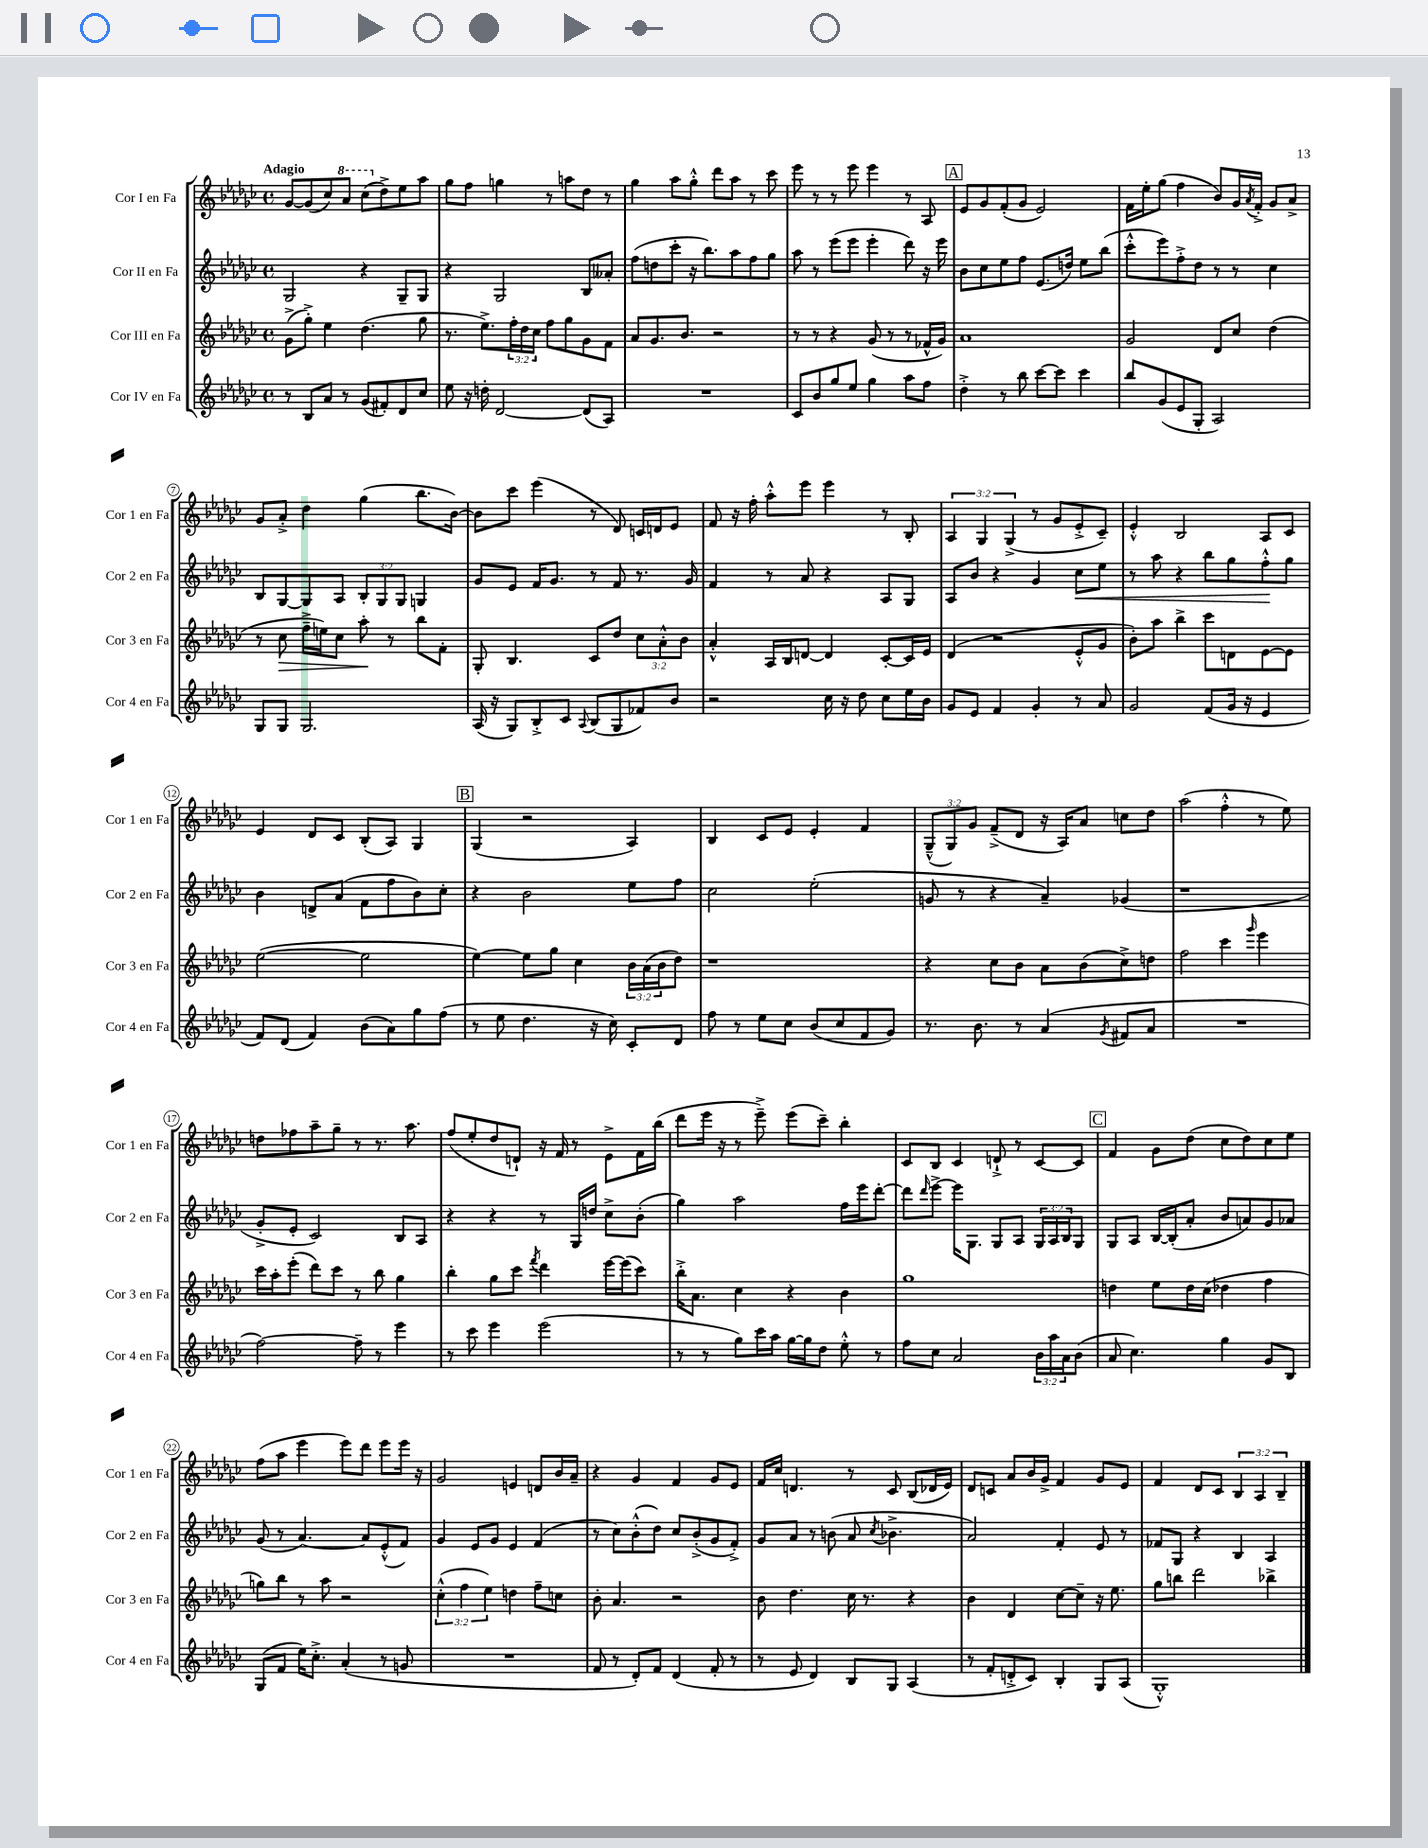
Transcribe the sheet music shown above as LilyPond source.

<<
\new StaffGroup <<
\new Staff = "s0" \with { instrumentName = "Cor I en Fa" shortInstrumentName = "Cor 1 en Fa" } {
    \clef treble \key ges \major \defaultTimeSignature \time 4/4 \override Staff.TupletNumber.text = #tuplet-number::calc-fraction-text \tempo "Adagio"
    ges'8~ ges'8( ces''8) \ottava #1 aes''8 ces'''8( \ottava #0 des''8->) ees''8 aes''8 |
    ges''8 f''8 g''4 r8 a''8 des''8 r8 |
    ges''4 aes''8 ges''8-.-^ des'''8 aes''8 r8 ces'''8 |
    ees'''8 r8 r8 ees'''8 ees'''4 r8 aes8 |
    \mark \markup { \box "A" } ees'8 ges'8 f'8-.( ges'8 ees'2) |
    f'16 ees''16-. ges''8( f''4 bes'8) ges'16 \acciaccatura { aes'8 } f'16-.-> ges'8 aes'8-> |
    ges'8 aes'8-.-> des''4 ges''4( bes''8. bes'16~) |
    bes'8 ces'''8 ees'''4( r8 des'8) c'16 d'16 ees'8 |
    f'8 r16 f''16-. aes''8-.-^ ees'''8 ees'''4 r8 bes8-. |
    \tuplet 3/2 { aes4 ges4 ges4->( } r8 ges'8 ees'8-.-> ces'8--) |
    ees'4-.-^ bes2 aes8 ces'8 |
    ees'4 des'8 ces'8 bes8-.( aes8) ges4 |
    \mark \markup { \box "B" } ges4( r2 aes4) |
    bes4 ces'8 ees'8 ees'4-. f'4 |
    \tuplet 3/2 { ges8---^( ges8) ges'8 } f'8--->( des'8 r16 aes16) aes'8 c''8 des''8 |
    aes''2( f''4-.-^ r8 ees''8) |
    d''8 fes''8 aes''8-- ges''8-- r8 r8. aes''8. |
    f''8( ees''8-. des''8 d'8-!) r16 f'16 r8 ees'8-> f'16 bes''16( |
    des'''8 ees'''16 r16 r8 ees'''8--->) ees'''8( ces'''8--) bes''4-. |
    ces'8 bes8 ces'4 d'8-!-> r8 ces'8~ ces'8 |
    \mark \markup { \box "C" } f'4 ges'8 des''8( ces''8 des''8) ces''8 ees''8 |
    f''8( aes''8 ees'''4 ees'''8) des'''8 ees'''8 ees'''16 r16 |
    ges'2 e'4 d'8 bes'16 aes'16-- |
    r4 ges'4 f'4 ges'8 ees'8 |
    f'16 ces''16 d'4. r8 ces'8 bes8( des'16 ees'16) |
    des'8 c'8 aes'8 bes'16 ges'16-> f'4 ges'8 ees'8 |
    f'4 des'8 ces'8 \tuplet 3/2 { bes4 aes4 bes4-- } \bar "|." |
}
\new Staff = "s1" \with { instrumentName = "Cor II en Fa" shortInstrumentName = "Cor 2 en Fa" } {
    \clef treble \key ges \major \defaultTimeSignature \time 4/4 \override Staff.TupletNumber.text = #tuplet-number::calc-fraction-text
    ges2 r4 ges8-- ges8 |
    r4 ges2 bes8 aeses'8-. |
    f''8( d''8 ces'''8-. r16 bes''8.) aes''8 f''8 ges''8 |
    aes''8 r8 ees'''8( ees'''8 ees'''4-. des'''8) r16 ees'''16 |
    \mark \markup { \box "A" } bes'8 ces''8 ees''8 f''8 ees'8.( d''16) ees''8 bes''8( |
    ces'''8-.-^ ees'''8) f''8-.-> des''8 r8 r8 ces''4 |
    bes8 ges8~ ges8 aes8 \tuplet 3/2 { bes8-. ges8 ges8 } g4 |
    ges'8 ees'8 f'16 ges'8. r8 f'8 r8. ges'16 |
    f'4 r8 aes'8 r4 aes8 ges8 |
    aes8 bes'8 r4 ges'4 ces''8\< ees''8 |
    r8 aes''8 r4 bes''8 ges''8 f''8-.-^\! ges''8 |
    bes'4 d'8-> aes'8( f'8 f''8 bes'8) ces''8-. |
    \mark \markup { \box "B" } r4 bes'2 ees''8 f''8 |
    ces''2 ees''2-.( |
    g'8 r8 r4 aes'4--) ges'4( |
    r1 |
    ges'8-.-> ees'8-. ces'2) bes8 aes8 |
    r4 r4 r8 ges16 d''16 ces''8-> bes'8-.( |
    ges''4) aes''2 f''16 ees'''16 des'''8~-. |
    des'''8 \grace { des'''16 } ees'''8~-> ees'''16 ges8. ges8 aes8 \tuplet 3/2 { ges16 aes16 bes16 } ges8 |
    \mark \markup { \box "C" } ges8 aes8 bes16~ bes16-.( aes'8-. bes'8 a'8) ges'8 aes'8 |
    ges'8( r8 aes'4.~) aes'8 ees'8-.-^( f'8) |
    ges'4 ees'8 ges'8 ees'4 f'4( |
    r8 ces''8) bes'8-.-^( des''8) ces''8 bes'8-.->( ges'8 f'8-.->) |
    ges'8 aes'8 r8 b'8( aes'8 \acciaccatura { ces''8 } bes'4.-> |
    aes'2) f'4-. ees'8 r8 |
    fes'8 ges8 r4 bes4 aes4 \bar "|." |
}
\new Staff = "s2" \with { instrumentName = "Cor III en Fa" shortInstrumentName = "Cor 3 en Fa" } {
    \clef treble \key ges \major \defaultTimeSignature \time 4/4 \override Staff.TupletNumber.text = #tuplet-number::calc-fraction-text
    ges'8->( ges''8-.->) ees''4 des''4.( ges''8 |
    r8. ees''8.->) \tuplet 3/2 { f''16-. des''16 ces''16 } f''8 ges''8 ges'8 f'8 |
    aes'8 ges'8. bes'8. r2 |
    r8 r8 r4 ges'8( r8 r8 fes'16-^ ges'16) |
    \mark \markup { \box "A" } aes'1 |
    ges'2 des'8 ces''8 des''4( |
    r8 ces''8\> f''16---> e''16) ces''8 aes''8-.\! r8 bes''8 f'8-. |
    ges8-. bes4. ces'8 des''8 \tuplet 3/2 { ces''8 aes'8-.-^ bes'8 } |
    aes'4-.-^ aes16 bes16 d'8~ d'4 ces'8~-. ces'16 ees'16 |
    des'4( r2 ees'8-.-^ ges'8 |
    bes'8-.) aes''8 bes''4-> ces'''8 d'8 ees'8~ ees'8 |
    ees''2~( ees''2 |
    \mark \markup { \box "B" } ees''4~) ees''8 ges''8 ces''4 \tuplet 3/2 { bes'16 aes'16( bes'16 } des''8) |
    r1 |
    r4 ces''8 bes'8 aes'8 bes'8( ces''8->) d''8 |
    f''2 ces'''4 \grace { ges'''16 } ees'''4 |
    ces'''16 aes''16-. ees'''8-.( des'''8) ces'''8 r8 bes''8 ges''4 |
    bes''4-. ges''8 ces'''8 \acciaccatura { f'''8 } des'''4 ees'''16~ ees'''16( ces'''8) |
    bes''16-.-> aes'8. ces''4 r4 bes'4 |
    ges''1 |
    \mark \markup { \box "C" } d''4 ees''8 d''16 ces''16( des''4 f''4 |
    g''8) bes''8 r8 aes''8 r2 |
    \tuplet 3/2 { ces''4-.-^( f''4 ees''4) } d''4 f''8-- c''8 |
    bes'8-. aes'4. r2 |
    bes'8 des''4. ces''16 r8. r4 |
    bes'4 des'4 ces''8~ ces''8-- r16 ees''8. |
    ges''8 b''8 des'''2 bes''4-> \bar "|." |
}
\new Staff = "s3" \with { instrumentName = "Cor IV en Fa" shortInstrumentName = "Cor 4 en Fa" } {
    \clef treble \key ges \major \defaultTimeSignature \time 4/4 \override Staff.TupletNumber.text = #tuplet-number::calc-fraction-text
    r8 bes8 aes'8 r8 ges'8( fis'8-.) des'8 ces''8 |
    ees''8 r16 d''16-. des'2~ des'8( aes8) |
    R1 |
    ces'8 bes'8 ges''8 ees''8 ges''4 aes''8 f''8 |
    \mark \markup { \box "A" } des''4-.-> r8 bes''8 ces'''8~ ces'''8 ces'''4 |
    bes''8 ges'8( ees'8 ges8-. aes2) |
    ges8 ges8 ges2. |
    aes16( r16 ges8) bes8-.-> ces'8 \appoggiatura { aes8 } bes8( ges8 fes'8) bes'8 |
    r2 ces''16 r16 des''8 ces''8 ees''16 bes'16 |
    ges'8 ees'8 f'4 ges'4-. r8 aes'8 |
    ges'2 f'8( ges'16 r16 ees'4 |
    f'8) des'8( f'4) bes'8( aes'8) ges''8 f''8( |
    \mark \markup { \box "B" } r8 ees''8 des''4. r16 ces''16) ces'8-. des'8 |
    f''8 r8 ees''8 ces''8 bes'8( ces''8 f'8 ges'8) |
    r8. bes'8. r8 aes'4( \acciaccatura { ges'8 } fis'8 aes'8 |
    R1 |
    f''2~) f''8-- r8 ees'''4 |
    r8 ces'''8 ees'''4 ees'''2( |
    r8 r8 ges''8) ces'''16 aes''16 ges''16~ ges''16 des''8 ees''8-.-^ r8 |
    f''8 ces''8 aes'2 \tuplet 3/2 { bes'16 aes''16 aes'16 } bes'8( |
    \mark \markup { \box "C" } aes'8 ces''4.) ges''4 ges'8 bes8 |
    ges8( f'8 ees''16) ces''8.-.-> aes'4-.( r8 g'8 |
    R1 |
    f'8 r8 des'8-.) f'8 des'4( f'8-. r8 |
    r8 ees'8 des'4) bes8 ges8 aes4( |
    r8 f'8-. d'8-.-> ces'8) bes4-. ges8 aes8( |
    ges1-.-^) \bar "|." |
}
>>
>>
\layout { \context { \Score \override BarNumber.stencil = #(make-stencil-circler 0.1 0.3 ly:text-interface::print) } }
